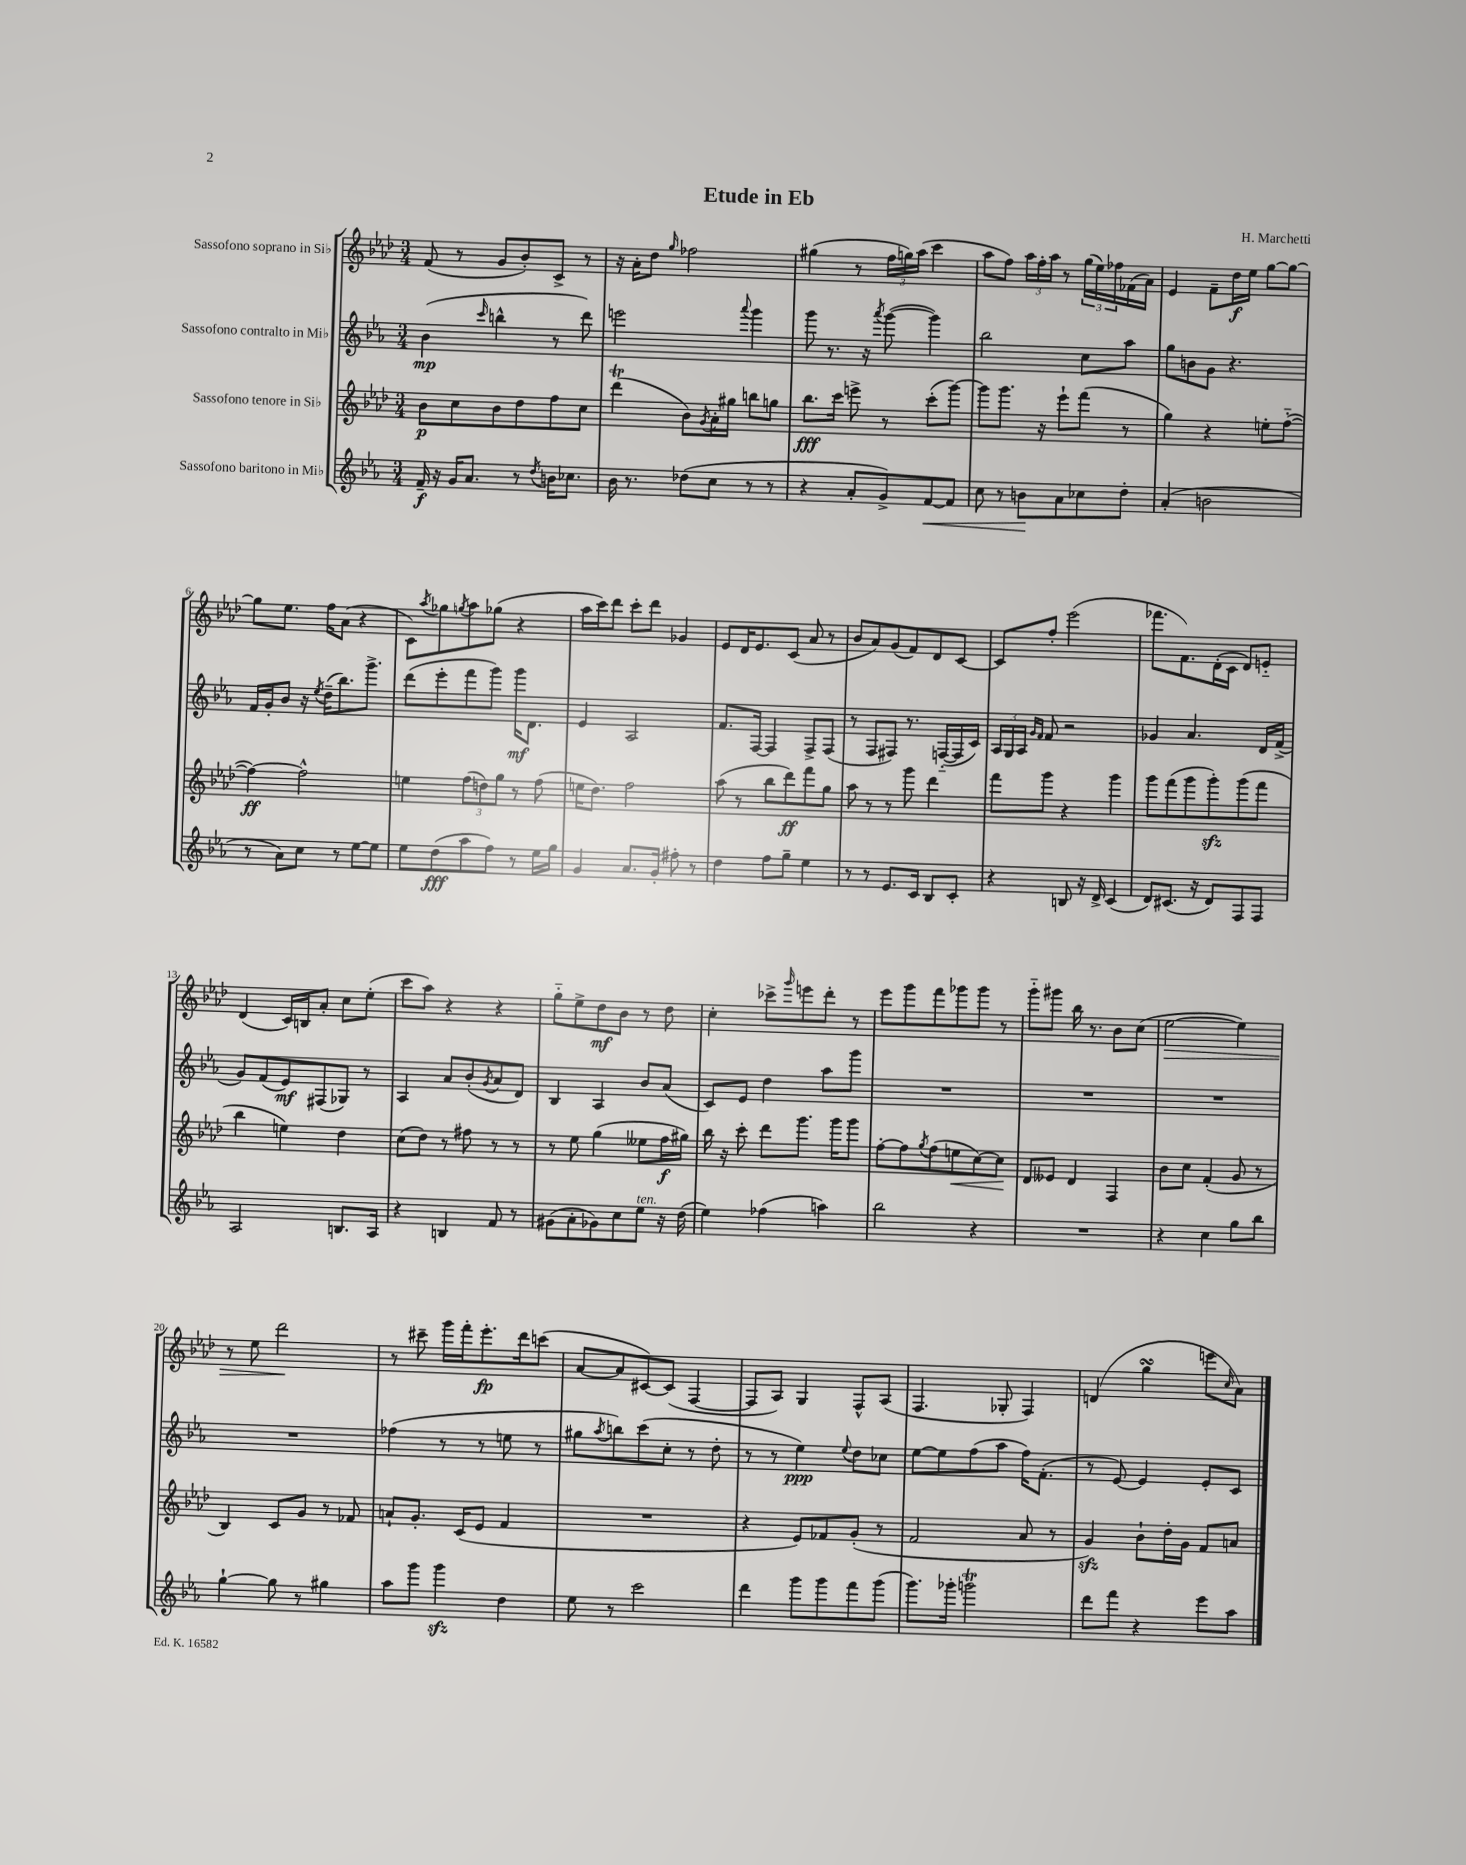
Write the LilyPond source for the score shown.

\header { title = "Etude in Eb" composer = "H. Marchetti" }
<<
\new StaffGroup <<
\new Staff = "s0" \with { instrumentName = "Sassofono soprano in Sib" } {
    \clef treble \key aes \major \numericTimeSignature \time 3/4
    f'8( r8 g'8 bes'8-.) c'8-> r8 |
    r16 aes'16-. des''8 \grace { g''16 } fes''2 |
    gis''4( r8 \tuplet 3/2 { f''16 g''16) aes''16( } c'''4 |
    aes''8 f''8) \tuplet 3/2 { aes''16 f''16-. aes''16 } r8 \tuplet 3/2 { g''16( ees''16) fes''16 } fes'16( aes'16) |
    ees'4 f'8-- des''16\f ees''16 g''8~ g''8~ |
    g''8 ees''8. f''16 aes'8( r4 |
    c'8) \acciaccatura { aes''8 } ges''8 \acciaccatura { g''8 } aes''8 ges''8( r4 |
    aes''16 c'''16) des'''8 c'''8-. des'''8 ges'4 |
    ees'8 des'16 ees'8. c'8( aes'8 r8 |
    bes'8 aes'8) g'8( f'8) des'8 c'8~ |
    c'8 f''8-. ees'''2( |
    fes'''8. f'8.) des'16-.( c'16 des'8) e'8-_ |
    des'4( c'16) b16 aes'8-. c''8 ees''8-.( |
    c'''8 aes''8) r4 r4 |
    g''8-_ ees''8-> des''8\mf bes'8 r8 des''8 |
    c''4-. ces'''8-> \grace { g'''16 } e'''8 des'''8-. r8 |
    ees'''8 g'''8 f'''8 ges'''8 ges'''8 r8 |
    g'''8-_ gis'''8 bes''16 r8. bes'8 c''8( |
    ees''2~\> ees''4) |
    r8 ees''8 des'''2\! |
    r8 cis'''8-- g'''16 f'''16-. ees'''8.-.\fp des'''16 c'''8( |
    aes'8~ aes'8 cis'8~) cis'8( f4~ |
    f8 aes8) g4 f8-^ aes8( |
    f4. ges8-. f4) |
    d'4( g''4\turn e'''8 \grace { c''16 } aes'8) \bar "|." |
}
\new Staff = "s1" \with { instrumentName = "Sassofono contralto in Mib" } {
    \clef treble \key ees \major \numericTimeSignature \time 3/4
    bes'4\mp( \grace { c'''16 } b''4-^ r8 d'''8) |
    e'''2 \appoggiatura { aes'''8 } g'''4 |
    g'''8 r8. r16 \acciaccatura { aes'''8 } g'''8~( g'''4) |
    bes''2 c''8 aes''8 |
    g''8 b'8 g'8 r4. |
    f'16 g'16-. bes'8 r16 \acciaccatura { ees''8 } d''16--( bes''8.) g'''8.-> |
    d'''8( ees'''8-. f'''8 g'''8) g'''16\mf d'8. |
    ees'4 aes2 |
    f'8. f16~ f4 f8-> f8( |
    r8 f8 fis8) r8. f16~-_( f16 c'16) |
    \tuplet 3/2 { aes16 g16 aes16 } \grace { g'16 f'16 } f'8 r2 |
    ges'4 aes'4. d'16 f'16->( |
    g'8) f'8( ees'8\mf) fis8( ges8) r8 |
    aes4 aes'8 bes'8-.( \acciaccatura { g'8 } aes'8 d'8) |
    bes4 aes4 bes'8 aes'8( |
    c'8) ees'8 d''4 aes''8 g'''8 |
    R2. |
    R2. |
    R2. |
    R2. |
    fes''4( r8 r8 e''8 r8 |
    gis''8 \acciaccatura { aes''8 } b''8) c'''8( c''8-. r8 d''8-. |
    r8 r8 ees''4\ppp) \appoggiatura { ees''8 } d''8 ces''8 |
    ees''8~ ees''8 f''8( aes''8 f''16) f'8.-.( |
    r8 ees'8~) ees'4 ees'8-. c'8 \bar "|." |
}
\new Staff = "s2" \with { instrumentName = "Sassofono tenore in Sib" } {
    \clef treble \key aes \major \numericTimeSignature \time 3/4
    bes'8\p c''8 bes'8 des''8 f''8 c''8 |
    des'''4\trill( bes'8) \acciaccatura { g'8 } aes'16-. gis''16 b''8 g''8 |
    bes''8.\fff c'''16 e'''8-> r8 c'''8-.( g'''8~) |
    g'''8 g'''8. r16 ees'''8-! f'''8( r8 |
    g''4) r4 e''8-. f''8~-_( |
    f''4~\ff) f''2-^ |
    e''4 \tuplet 3/2 { f''8( d''8) g''8 } r8 f''8( |
    e''16 des''8.) f''2 |
    aes''8( r8 bes''8 des'''8\ff) f'''8 g''8 |
    aes''8 r8 r8 g'''8 des'''4 |
    f'''8 g'''8 r4 g'''4 |
    g'''8 f'''8( g'''8 g'''8-.\sfz) g'''8( f'''8 |
    bes''4 e''4) des''4 |
    c''8( des''8) r8 fis''8 r8 r8 |
    r8 ees''8 g''4( eeses''8 f''16\f gis''16) |
    bes''16 r16 c'''8-. des'''8 g'''8. g'''16 g'''8 |
    f''8~-. f''8 \acciaccatura { g''8 } f''8( e''8\< c''8~) c''8\! |
    des'8 eeses'8 des'4 f4 |
    bes'8 c''8 f'4-.( g'8 r8 |
    bes4) c'8 g'8 r8 fes'8 |
    a'8-! g'8.-. c'16( ees'8 f'4 |
    R2. |
    r4 ees'8) fes'8 g'8-.( r8 |
    f'2 aes'8 r8 |
    g'4\sfz) bes'8-! des''16-. g'16 f'8 a'8 \bar "|." |
}
\new Staff = "s3" \with { instrumentName = "Sassofono baritono in Mib" } {
    \clef treble \key ees \major \numericTimeSignature \time 3/4
    f'16--\f r16 g'16 aes'8. r8 \acciaccatura { d''8 } b'16 ces''8. |
    bes'16 r8. des''8( c''8 r8 r8 |
    r4 aes'8-. g'8->) f'8~\< f'8 |
    c''8 r8 b'8\! aes'8 ces''8 d''8-. |
    aes'4-.( b'2 |
    r8 aes'8) c''8 r8 ees''8~ ees''8 |
    ees''8 d''8\fff( aes''8 f''8) r8 ees''16 g''16 |
    g'4 aes'8. g'16-. fis''8-. r8 |
    d''4 f''8 g''8-- ees''4 |
    r8 r8 ees'8. c'16 bes8 c'8-. |
    r4 b8 r16 d'16-> c'4( |
    d'8) cis'8.( r16 d'8) f8 f8 |
    aes2 b8. aes16 |
    r4 b4 f'8 r8 |
    gis'8( aes'8-. ges'8) c''8 ees''8^\markup { \italic "ten." } r16 d''16( |
    ees''4) fes''4( a''4) |
    bes''2 r4 |
    R2. |
    r4 c''4 g''8 bes''8 |
    g''4~-! g''8 r8 gis''4 |
    aes''8 g'''8 g'''4\sfz d''4 |
    ees''8 r8 c'''2 |
    d'''4 g'''8 g'''8 f'''8 g'''8( |
    g'''8.) ges'''16-. g'''2\trill |
    d'''8 f'''8 r4 ees'''8 aes''8 \bar "|." |
}
>>
>>
